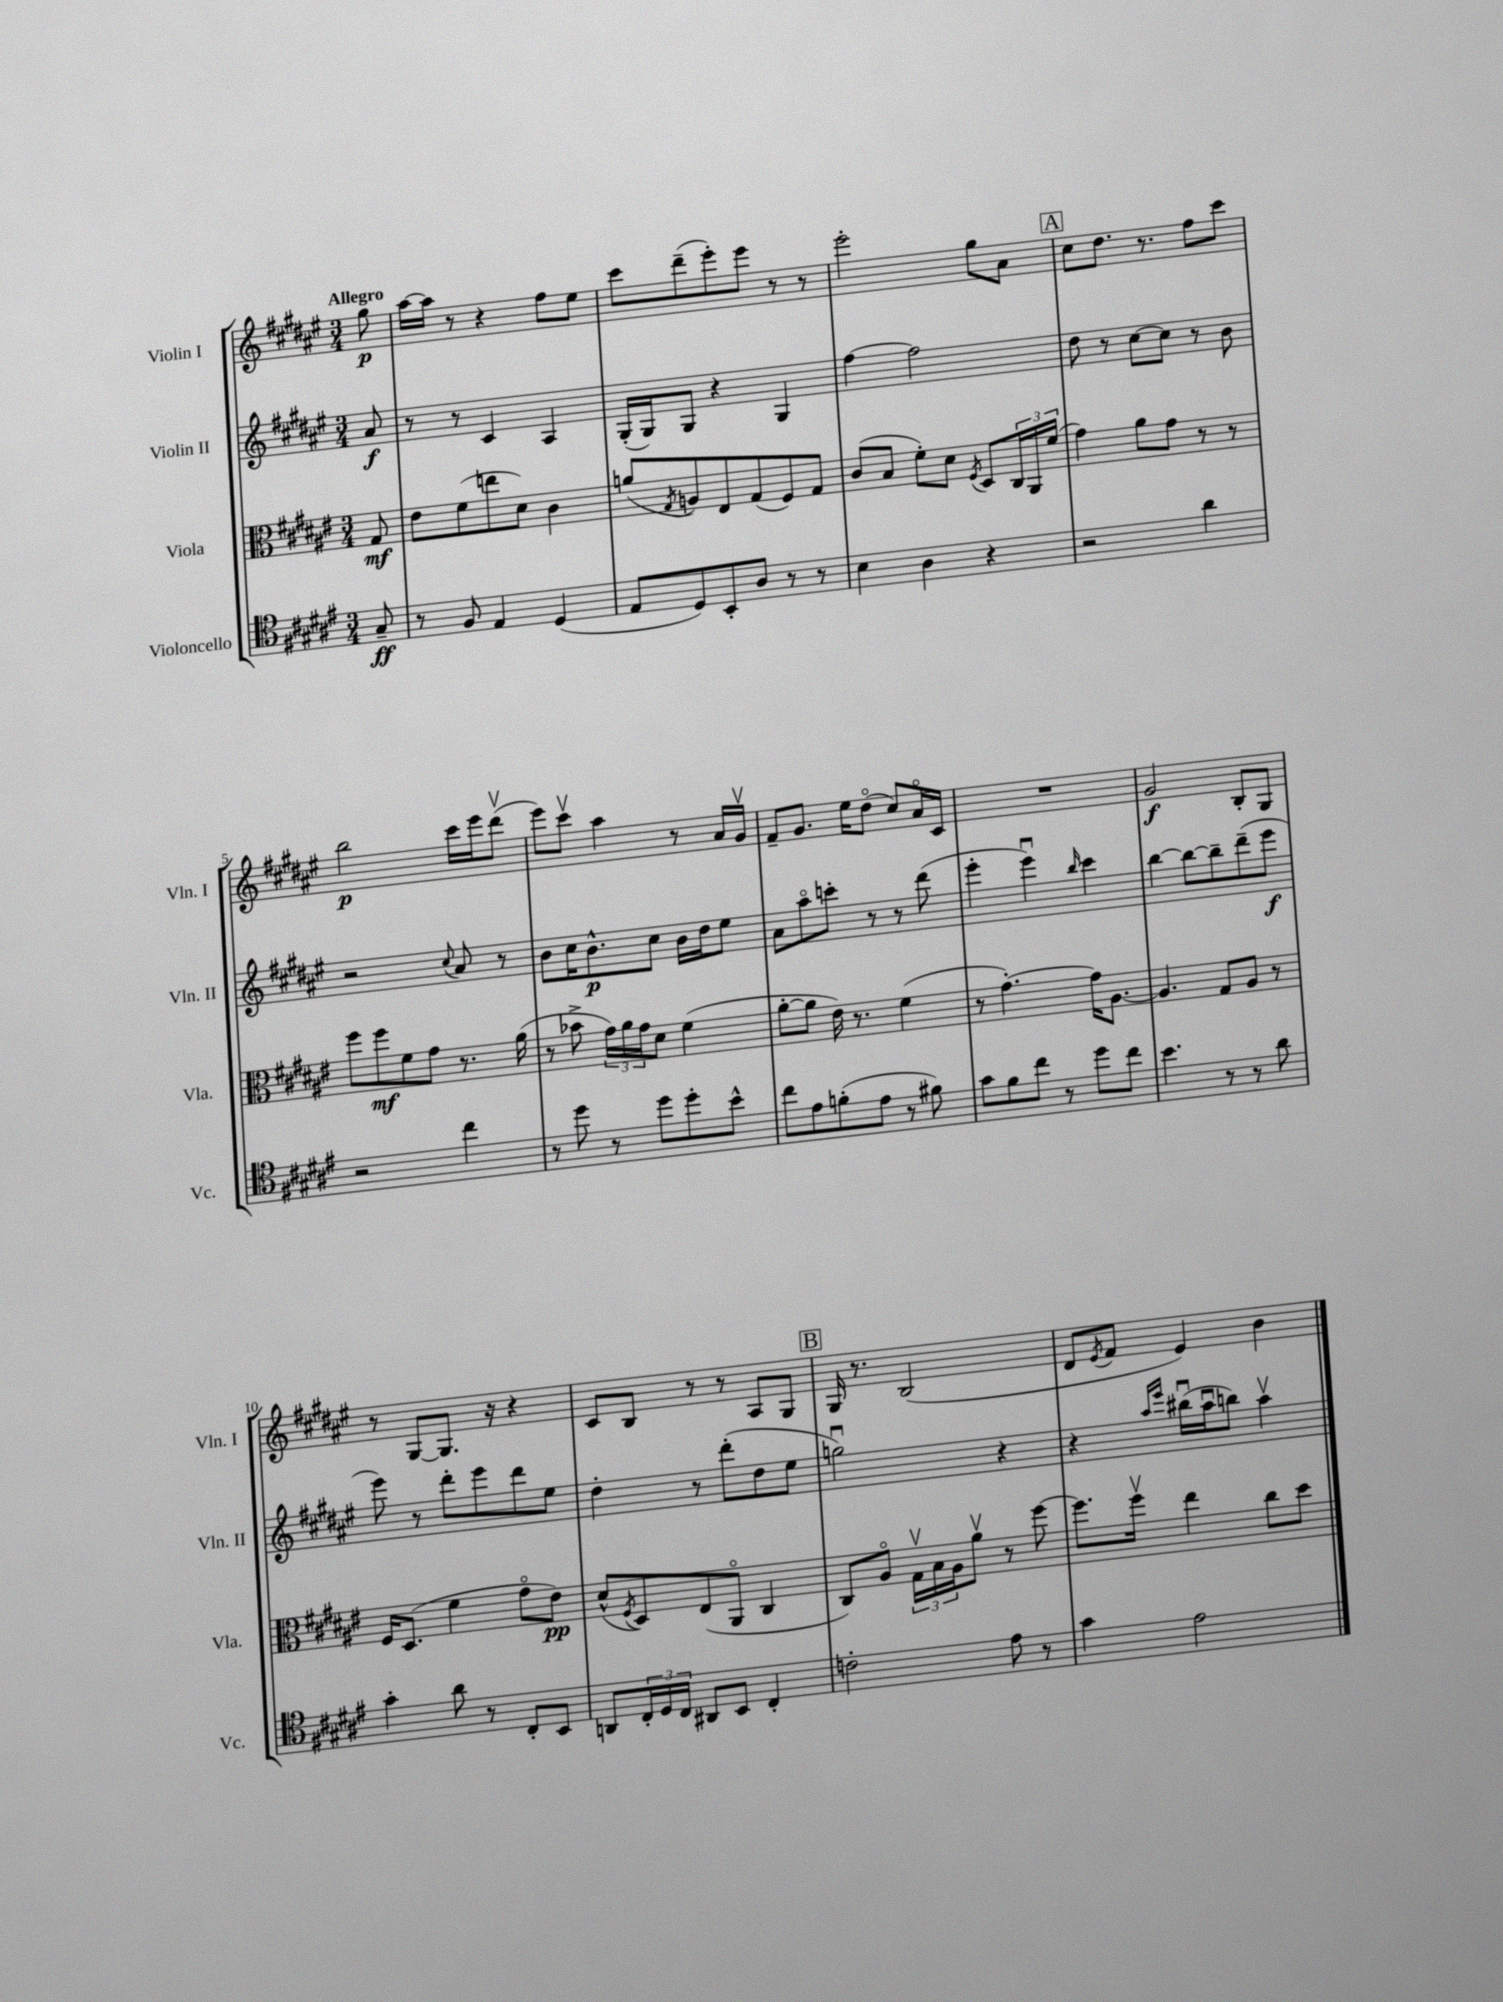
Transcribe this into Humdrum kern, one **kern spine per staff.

**kern	**kern	**kern	**kern
*staff4	*staff3	*staff2	*staff1
*clefC4	*clefC3	*clefG2	*clefG2
*k[f#c#g#d#a#e#]	*k[f#c#g#d#a#e#]	*k[f#c#g#d#a#e#]	*k[f#c#g#d#a#e#]
*M3/4	*M3/4	*M3/4	*M3/4
8G#~	8G#	8a#	8gg#
=	=	=	=
8r	8e#	8r	[16aa#
.	.	.	16aa#]
8F#	(8f#	8r	8r
4E#	8ee	4c#	4r
.	8d#)	.	.
(4D#	4c#	4A#	8ff#
.	.	.	8ee#
=	=	=	=
8E#	(8a	(16G#'	8ccc#
.	.	16G#)	.
.	8qG#	.	.
8D#)	8A)	8G#	(8ddd#~
8BB'	8E#	4r	8eee#')
8A#	(8G#	.	8eee#
8r	8F#)	4G#	8r
8r	8G#	.	8r
=	=	=	=
4B	(8c#	[4ff#	2eee#'
.	8B	.	.
4A#	8f#')	2ff#]	.
.	8d#	.	.
.	8qF#	.	.
4r	8D#	.	8gg#
.	24C#	.	8a#
.	24AA#	.	.
.	(24f#	.	.
=	=	=	=
2r	4g#)	8dd#	8cc#
.	.	8r	8.dd#
.	8a#	[8cc#	.
.	.	.	8.r
.	8g#	8cc#]	.
4a#	8r	8r	8ff#
.	8r	8b	8ccc#
=	=	=	=
2r	8ff#	2r	2bb
.	8ff#	.	.
.	8f#	.	.
.	8g#	.	.
.	.	8qqcc#	.
4cc#	8.r	8a#	16ccc#
.	.	.	16eee#
.	.	8r	(8ddd#v
.	(16a#	.	.
=	=	=	=
8r	8r	8b	8eee#)
8dd#	8b-^	16cc#	8ccc#v
.	.	8.b^^	.
8r	24g#)	.	4aa#
.	24a#	.	.
.	24g#	.	.
8dd#	8d#	8cc#	.
8dd#'	(4f#	16b	8r
.	.	16dd#	.
8b^^	.	8ee#	16a#
.	.	.	16g#v
=	=	=	=
8cc#	[8a#'	8a#	8f#~
8e#	8a#]	8aa#o	8.g#
(8f'	16e#)	8ccc'	.
.	8.r	.	16ee#
8e#	.	8r	(8dd#o
8r	(4f#	8r	8cc#)
8f#)	.	(8ddd#	16a#o
.	.	.	16c#
=	=	=	=
8g#	8r	4eee#'	2.r
8f#	[4.g#')	.	.
8cc#	.	4eee#u)	.
8r	.	.	.
.	.	16qqbb	.
8dd#	16g#]	4ccc#	.
.	[8.A#	.	.
8cc#	.	.	.
=	=	=	=
4.b	4.A#]	[4bb	2g#
.	.	8bb_	.
8r	8G#	8bb~]	.
8r	8A#	(8ddd#~	8B'
8a#	8r	8eee#	8G#
=	=	=	=
4g#'	16F#	8eee#)	8r
.	(8.D#	.	.
.	.	8r	[8G#
8a#	4f#	8ddd#'	8.G#]
8r	.	8eee#	.
.	.	.	16r
8C#'	8g#o	8ddd#	4r
8BB	8e#)	8ee#	.
=	=	=	=
8AA	(8d#^^	4dd#'	8c#
.	8qF#	.	.
24C#'	8D#)	.	8B
24D#	.	.	.
24C#	.	.	.
8AA#	(8E#	8r	8r
8BB	8AA#o	(8ddd#'	8r
4C#'	4C#	8dd#	8A#
.	.	8ee#	8G#
=	=	=	=
2c'	8C#)	2ggu)	16G#
.	.	.	8.r
.	8A#o	.	.
.	24G#v	.	(2B
.	24B	.	.
.	24A#	.	.
.	8a#v	.	.
8e#	8r	4r	.
8r	[8ff#	.	.
=	=	=	=
4g#	8.ff#]	4r	8d#
.	.	.	8qe#
.	.	.	8f#
.	16ff#v	.	.
.	.	16qqaa#	.
.	.	16qqeee#	.
2e#	4ee#	(16bb#u	4e#)
.	.	16aa#u	.
.	.	8bb)	.
.	8cc#	4aa#v	4b
.	8dd#	.	.
==	==	==	==
*-	*-	*-	*-
